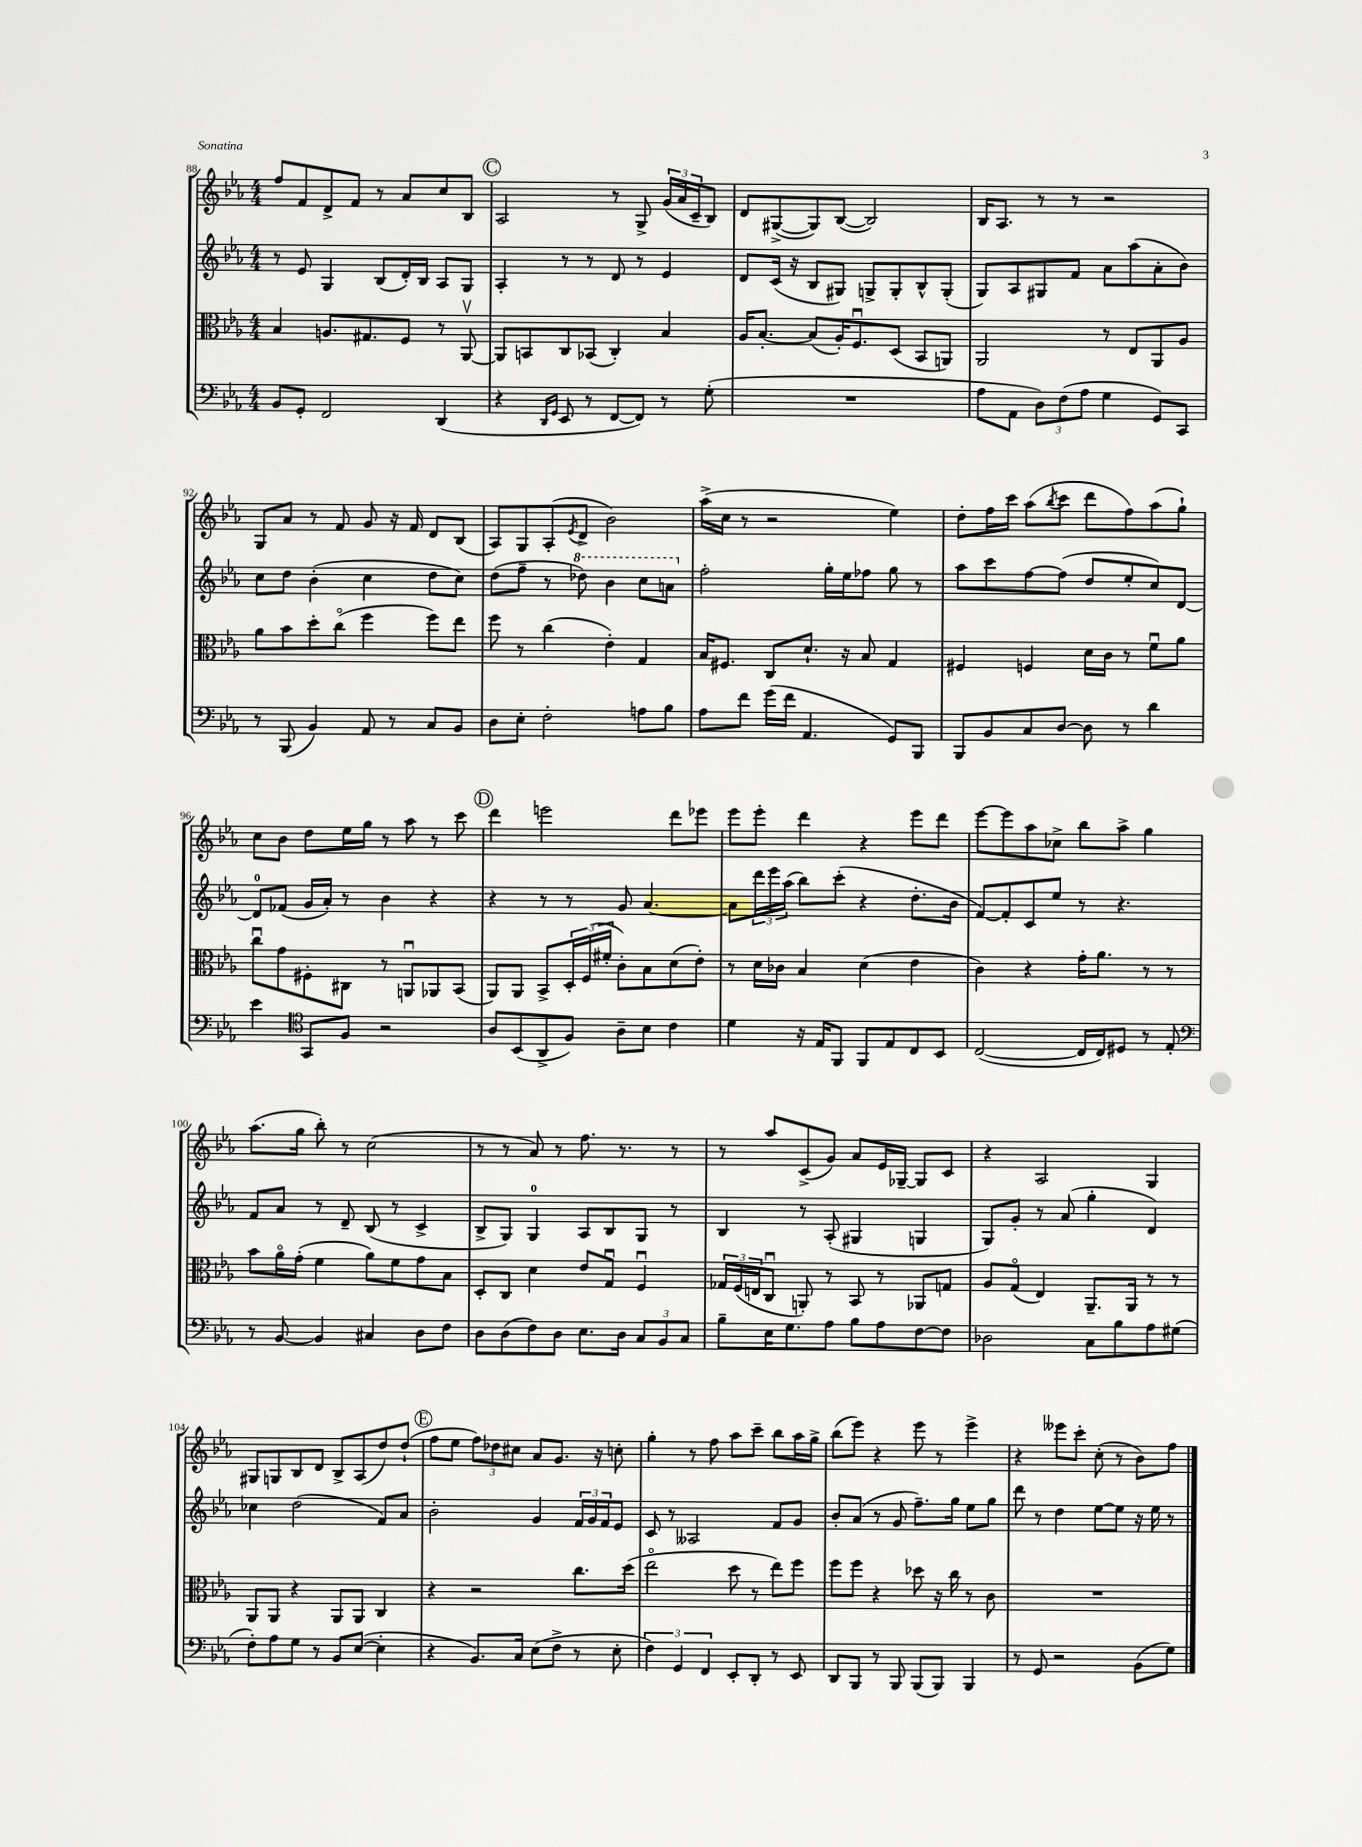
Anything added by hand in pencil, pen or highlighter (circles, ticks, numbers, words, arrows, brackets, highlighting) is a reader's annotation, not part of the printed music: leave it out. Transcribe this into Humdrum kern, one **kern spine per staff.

**kern	**kern	**kern	**kern
*part4	*part3	*part2	*part1
*staff4	*staff3	*staff2	*staff1
*clefF4	*clefC3	*clefG2	*clefG2
*k[b-e-a-]	*k[b-e-a-]	*k[b-e-a-]	*k[b-e-a-]
*M4/4	*M4/4	*M4/4	*M4/4
=88	=88	=88	=88
8BB-/L	4B-/	8r	8ff/L
8GG'/J	.	8e-/	8f/
2FF/	8.An/L	4G/	8d^/
.	.	.	8f/J
.	8.G#X/	.	.
.	.	(8B-/L	8r
.	8F/J	16d'/L)	8a-/L
.	.	16B-/JJ	.
(4DD/	8r	8A-/L	8cc/
.	[8AA-v/	8G/J	8B-/J
!!LO:REH:place=s1:t=C
=89	=89	=89	=89
4r	8AA-/L]	4A-'/	2A-/
.	8BBn/	.	.
16qqDD/LL	.	.	.
16qqGG/JJ	.	.	.
8EE-/	8C/	8r	.
8r	(8BB-X/J	8r	.
[8FF/L	4C'/)	8d/	8r
8FF/J])	.	8r	8G^/
8r	4B-/	4e-/	(24g/LL
.	.	.	24a-/
.	.	.	24c~/J
(8G'\	.	.	8B-/J)
=90	=90	=90	=90
1r	16A-/KL	8d/L	8d/L
.	[8.B-'/J	.	.
.	.	(16c/Jk	([8G#X^/
.	.	16r	.
.	(8B-/L]	8B-/L	8G#/])
.	16A-'/K)	8G#X/J)	([8B-/J
.	8.Fu/	.	.
.	.	8Gn^/L	2B-/])
.	(8D/J	8G'/	.
.	8BB-/L	8B-^^/	.
.	8AAn/J)	(8G'/J	.
=91	=91	=91	=91
8A-\L	2AA-/	8G/L)	16B-/KL
.	.	.	8.A-/J
8AA-\J	.	8A-/	.
12D\L)	.	8G#X/	8r
(12F\	.	.	.
.	.	8f/J	8r
12A-\J	.	.	.
4G\	8r	8a-\L	2r
.	8E-/L	(8aa-\	.
8GG/L)	8AA-/	8a-'\	.
8CC/J	8A-/J	8b-\J)	.
!!LO:LB:g=z
=92	=92	=92	=92
8r	8a-\L	8cc\L	8G/L
(8BBB-/	8b-\	8dd\J	8a-/J
4BB-/)	8dd'\	(4b-'\	8r
.	(8cc\J	.	8f/
8AA-/	4ff\	4cc\	8g/
8r	.	.	16r
.	.	.	16f/
8C/L	8ff\L)	8dd\L	8d/L
8BB-/J	8ee-\J	8cc\J)	(8B-/J
=93	=93	=93	=93
8D\L	8ff\	(8dd\L	8A-/L)
8E-'\J	8r	8ff~\J	8G/
2F'\	(4cc\	8r	(8A-'/
.	.	.	8qe-/
*	*	*8va	*
.	.	8ddd-X\)	8d^/J
.	4e-'\)	4bb-\	2b-\)
8An\L	4G/	8ccc\L	.
8B-\J	.	8aan\J	.
=94	=94	=94	=94
*	*	*X8va	*
8A-\L	16B-/KL	2ff'\	(16aa-^\LL
.	8.F#X/J	.	16cc\JJ
8f\J	.	.	8r
(16g\LL	8C/L	.	2r
16f\JJ	.	.	.
4.AA-/	8.d`/J	.	.
.	.	16gg'\LL	.
.	16r	16ee-\J	.
.	8B-/	8ff-X\J	.
8GG/L)	4G/	8gg\	4ee-\)
8BBB-/J	.	8r	.
=95	=95	=95	=95
8BBB-/L	4F#X/	8aa-\L	8dd'\L
8BB-/	.	8ccc\	16ff\L
.	.	.	16ccc\JJ
8C/	4Fn/	[8ff\	(8aa-\L
.	.	.	8qbb-/
[8D/J	.	(8ff\J]	8ccc\J
8D\]	16d\LL	8dd/L	8ddd\L
.	16c\JJ	.	.
8r	8r	8ee-'/	8ff\)
4d\	8fu\L	8cc/)	(8aa-\
.	8a-\J	[8d/J	8gg`\J)
!!LO:LB:g=z
=96	=96	=96	=96
4e-\	8ccu\L	8d/L]	8cc\L
.	8g\	(8f-X/J	8b-\J
*clefC4	*	*	*
8GG/L	8F#X'\	16g/LL	8dd\L
.	.	16a-'/JJ)	.
8F/J	8C#X\J	8r	16ee-\L
.	.	.	16gg\JJ
2r	8r	4b-\	8r
.	8AAnu/L	.	8aa-\
.	8AA-X/	4r	8r
.	(8BB-/J	.	8ccc\
!!LO:REH:place=s1:t=D
=97	=97	=97	=97
8A-/L	8AA-/L)	4r	4ddd\
(8BB-/	8AA-/J	.	.
8AA-^/	8BB-^/L	8r	2eeen\
8F/J)	24D'/L	8r	.
.	(24F/	.	.
.	24f#X'/JJ	.	.
8A-~\L	8c'\L)	8g/	.
8B-\J	8B-\	[4.a-/	.
4c\	(8d\	.	8ddd\L
.	8e-'\J)	.	8eee-X\J
=98	=98	=98	=98
4d\	8r	8a-\L]	8eee-\L
.	16d\LL	24ddd\L	8eee-'\J
.	.	24eee-\	.
.	16c-X\JJ	.	.
.	.	(24aa-\JJ	.
16r	4B-/	8bb-\L)	4ddd\
16E-/KL	.	.	.
8FF/J	.	(8ccc'\J	.
8FF/L	(4d\	4r	4r
8E-/	.	.	.
8C/	4e-\	8.dd'\L	8eee-\L
8BB-/J	.	.	8ddd\J
.	.	16b-\Jk	.
=99	=99	=99	=99
([2C/	4c\)	[8f/L)	[8eee-\L
.	.	8f'/]	8eee-\]
.	4r	8c/	8aa-\
.	.	8ee-/J	8cc-X^\J
16C/LL]	16g'\KL	8r	8bb-\L
16C/J)	8.a-\J	.	.
8D#X/J	.	4.r	8aa-^\J
8r	8r	.	4gg\
8E-'/	8r	.	.
!!LO:LB:g=z
=100	=100	=100	=100
*clefF4	*	*	*
8r	8b-\L	8f/L	(8.aa-\L
[8BB-/	16a-\L	8a-/J	.
.	(16g'\JJ	.	16gg\Jk
4BB-/]	4f\	8r	8bb-'\)
.	.	8d~/	8r
4C#X/	8a-\L)	(8B-/	(2cc\
.	8f\	8r	.
8D\L	8g\	4c^/	.
8F\J	8B-\J	.	.
=101	=101	=101	=101
8D\L	8D'/L	8B-^/L	8r
(8D\	8C/J	8G/J)	8r
8F\)	4d\	4G/	8a-/)
8D\J	.	.	8r
8.E-\L	8e-/L	8A-/L	8.ff\
.	8Gu/J	8B-/	.
16D\Jk	.	.	8.r
12C/L	4Fu/	8G/J	.
12BB-/	.	.	.
.	.	8r	8r
12C/J	.	.	.
=102	=102	=102	=102
8B-~\L	24G-X/LL	4B-/	8r
.	(24F/	.	.
.	24En/J	.	.
16E-\K	8Cu/J	.	8aa-/L
8.G\	.	.	.
.	8AAn'/)	8r	(8c^/
8A-\J	8r	(8A-'/	8g/J)
8B-\L	8BB-/	4G#X/	8a-/L
8A-\	8r	.	16e-/L
.	.	.	[16G-X~/JJ
[8F\	8AA-X/L	4Gn/	8G-/L]
8F\J]	8Gn/J	.	8c/J
=103	=103	=103	=103
2D-X\	8A-/L	8G/L)	4r
.	(8G/J	8g'/J	.
.	4E-/)	8r	2A-/
.	.	(8a-/	.
8C\L	8.AA-~/L	4gg'\	.
8B-\	.	.	.
.	16AA-/Jk	.	.
8A-\	8r	4d/)	4G/
(8G#X\J	8r	.	.
!!LO:LB:g=z
=104	=104	=104	=104
8F'\L)	8AA-/L	4cc-X\	8G#X/L
8A-\	8AA-/J	.	8Gn/
8G\J	4r	(2dd\	8B-/
8r	.	.	8d/J
8BB-/L	8AA-/L	.	8B-^/L
([8E-/J	8AA-/J	.	(8A-/
4E-'\]	4C/	8f/L)	8dd/)
.	.	8a-/J	(8dd`/J
!!LO:REH:place=s1:t=E
=105	=105	=105	=105
4r	4r	2b-'\	8ff\L
.	.	.	8ee-\J
8.BB-/L)	2r	.	12ff\L)
.	.	.	12dd-X\
.	.	.	12cc#X\J
16C/Jk	.	.	.
(8E-\L	.	4g/	8a-/L
8F^\J	.	.	8.g/J
8r	8.cc\L	24f/LL	.
.	.	24g/	.
.	.	.	16r
.	.	24f/J	.
8E-'\	.	8e-/J	8ccn'\
.	(16dd\Jk	.	.
=106	=106	=106	=106
6F\)	2ee-\	8c/	4gg'\
.	.	8r	.
6GG/	.	.	.
.	.	2A--X/	8r
6FF/	.	.	.
.	.	.	8ff\
8EE-'/L	8dd\	.	8aa-\L
8DD'/J	8r	.	8ccc~\J
8r	8ee-\L)	8f/L	8bb-\L
8EE-/	8ff\J	8g/J	16aa-\L
.	.	.	16gg^\JJ
=107	=107	=107	=107
8DD/L	8ff\L	8b-'/L	(8bb-\L
8BBB-/J	8ff\J	(8a-/J	8eee-\J)
8r	4r	8r	4r
8BBB-/	.	8g/	.
(8BBB-/L	8dd-X\	8.ff~\L)	8eee-\
8BBB-/J)	16r	.	8r
.	16cc\	16gg\Jk	.
4BBB-/	8r	8ee-\L	4eee-^\
.	8c\	8gg\J	.
=108	=108	=108	=108
8r	1r	8ddd\	4r
8GG/	.	8r	.
2r	.	4dd\	8eee--X\L
.	.	.	8ccc'\J
.	.	[8ee-\L	(8cc'\
.	.	8ee-\J]	8r
(8BB-\L	.	16r	8b-\L)
.	.	16ee-\	.
8G\J)	.	8r	8ff\J
==	==	==	==
*-	*-	*-	*-
